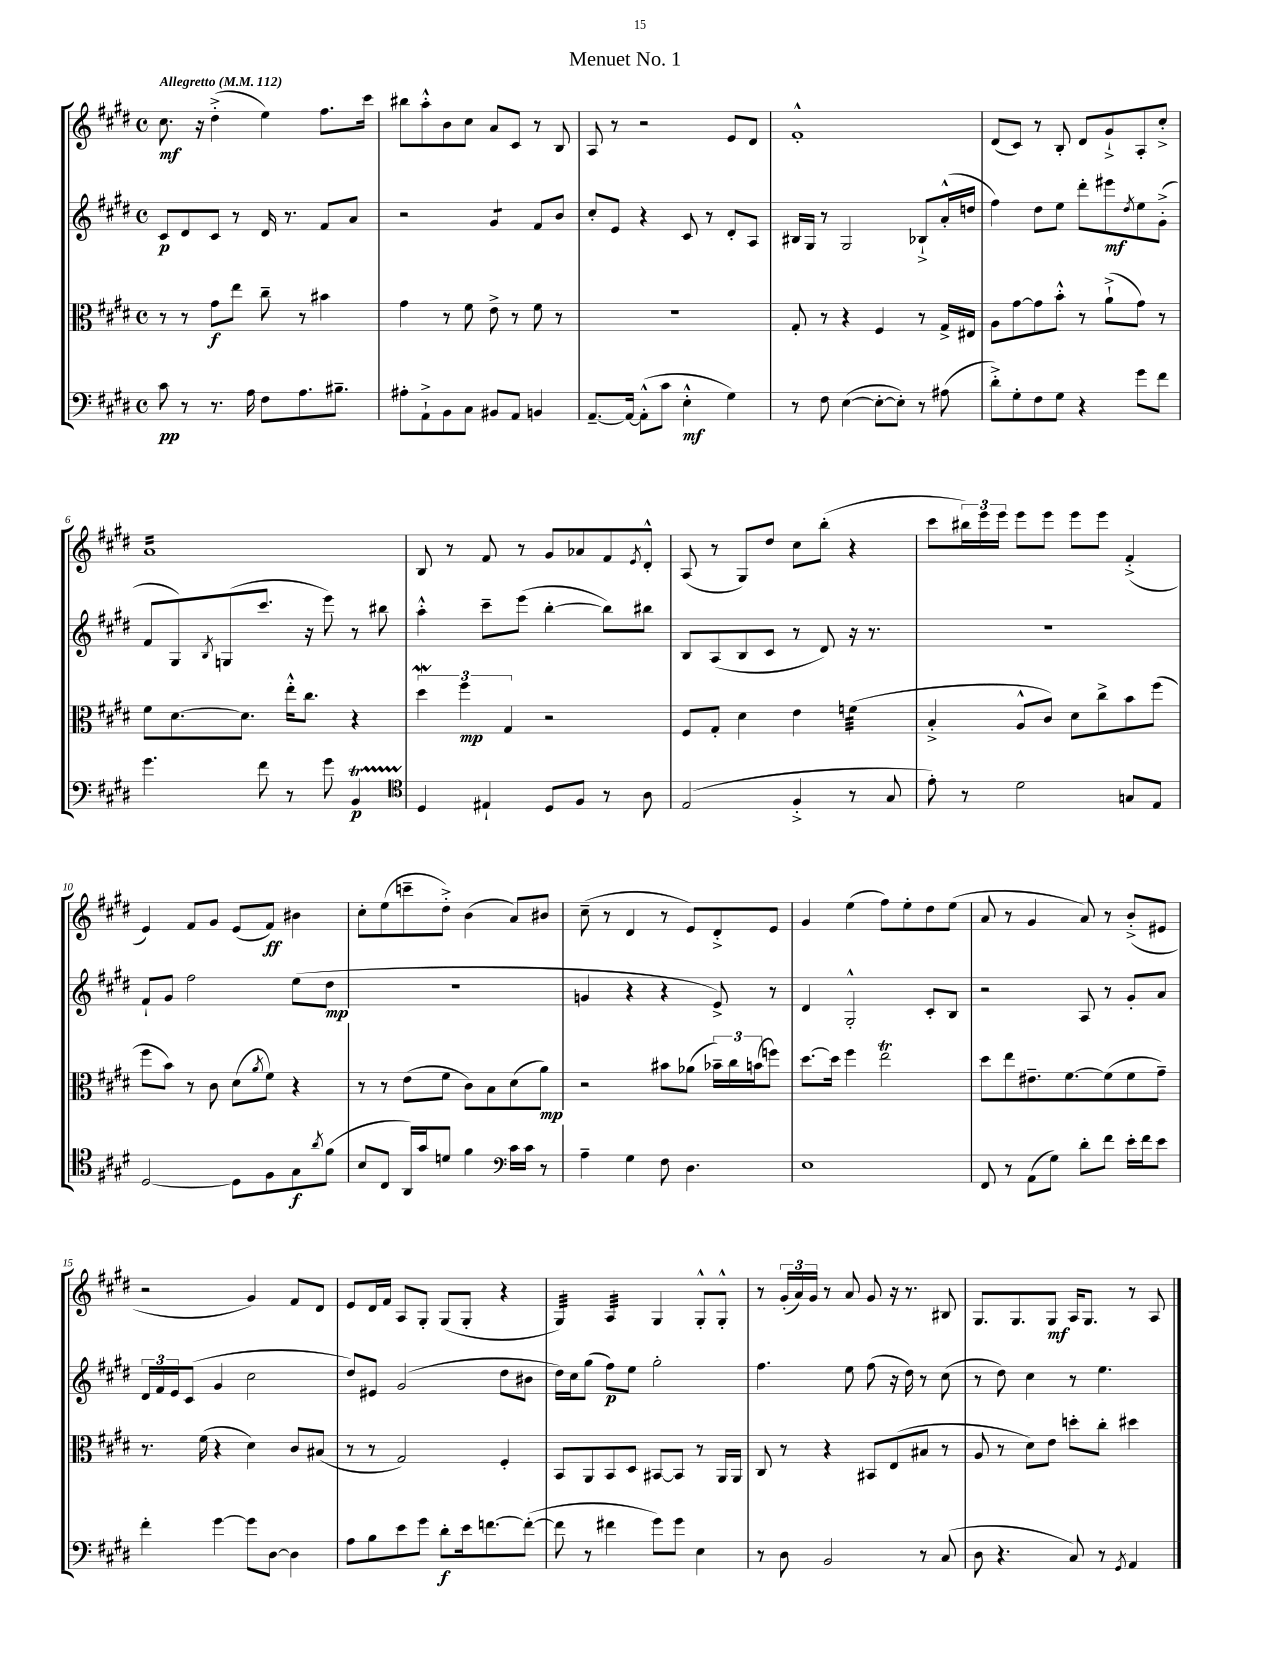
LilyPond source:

\header { title = "Menuet No. 1" }
<<
\new StaffGroup <<
\new Staff = "s0" {
    \clef treble \key e \major \defaultTimeSignature \time 4/4 \tempo "Allegretto" 4 = 112
    cis''8.\mf r16 dis''4-.->( e''4) fis''8. cis'''16 |
    bis''8 a''8-.-^ b'8 cis''8 a'8 cis'8 r8 b8 |
    a8 r8 r2 e'8 dis'8 |
    fis'1-.-^ |
    dis'8( cis'8) r8 b8-. dis'8 gis'8-!-> a8-. cis''8-.-> |
    a'1:16 |
    b8 r8 fis'8 r8 gis'8 aes'8 fis'8 \acciaccatura { e'8 } dis'8-.-^ |
    a8( r8 gis8) dis''8 cis''8 b''8-.( r4 |
    cis'''8 \tuplet 3/2 { bis''16) e'''16 e'''16 } e'''8 e'''8 e'''8 e'''8 fis'4-.->( |
    e'4) fis'8 gis'8 e'8( fis'8\ff) bis'4 |
    cis''8-. e''8( c'''8-- dis''8-.->) b'4( a'8) bis'8 |
    cis''8--( r8 dis'4 r8 e'8) dis'8-.-> e'8 |
    gis'4 e''4( fis''8) e''8-. dis''8 e''8( |
    a'8 r8 gis'4 a'8) r8 b'8-.->( eis'8 |
    r2 gis'4) fis'8 dis'8 |
    e'8 dis'16 fis'16 a8 gis8-. gis8( gis8-. r4 |
    gis4:32) a4:32 gis4 gis8-.-^ gis8-.-^ |
    r8 \tuplet 3/2 { gis'16-.( a'16) gis'16 } r8 a'8 gis'8 r16 r8. bis8 |
    gis8. gis8. gis8\mf a16 gis8. r8 a8 \bar "|." |
}
\new Staff = "s1" {
    \clef treble \key e \major \defaultTimeSignature \time 4/4
    cis'8\p dis'8 cis'8 r8 dis'16 r8. fis'8 a'8 |
    r2 gis'4:8 fis'8 b'8 |
    cis''8-. e'8 r4 cis'8 r8 dis'8-. a8 |
    bis16 gis16 r8 gis2 bes8-!-> a'16-.-^( d''16 |
    fis''4) dis''8 e''8 dis'''8-. eis'''8\mf \acciaccatura { dis''8 } e''8 gis'8-.->( |
    fis'8 gis8) \acciaccatura { b8 } g8( cis'''8. r16 e'''8) r8 bis''8 |
    a''4-.-^ cis'''8-- e'''8( b''4~-. b''8) bis''8 |
    b8 a8( b8 cis'8 r8 dis'8) r16 r8. |
    R1 |
    fis'8-! gis'8 fis''2 e''8( dis''8\mp |
    R1 |
    g'4 r4 r4 e'8->) r8 |
    dis'4 gis2-.-^ cis'8-. b8 |
    r2 a8 r8 gis'8-. a'8 |
    \tuplet 3/2 { dis'16 fis'16 e'16 } cis'8( gis'4 cis''2 |
    dis''8) eis'8 gis'2( dis''8 bis'8 |
    dis''16) cis''16 gis''8( fis''8\p) e''8 gis''2-. |
    fis''4. e''8 fis''8( r16 dis''16) r8 cis''8( |
    r8 dis''8) cis''4 r8 e''4. \bar "|." |
}
\new Staff = "s2" {
    \clef alto \key e \major \defaultTimeSignature \time 4/4
    r8 r8 gis'8\f e''8 cis''8-- r8 bis'4 |
    gis'4 r8 fis'8 e'8-> r8 fis'8 r8 |
    R1 |
    gis8-. r8 r4 fis4 r8 gis16-> eis16 |
    a8 gis'8~ gis'8 b'8-.-^ r8 a'8-!->( gis'8) r8 |
    fis'8 dis'8.~ dis'8. e''16-.-^ cis''8. r4 |
    \tuplet 3/2 { dis''4\mordent fis''4\mp gis4 } r2 |
    fis8 gis8-. dis'4 e'4 f'4:32( |
    b4-.-> a8-^ cis'8) dis'8 cis''8-> b'8 fis''8( |
    fis''8 b'8) r8 cis'8 dis'8( \acciaccatura { a'8 } fis'8) r4 |
    r8 r8 e'8( fis'8 cis'8) b8 dis'8( a'8\mp) |
    r2 bis'8 aes'8( \tuplet 3/2 { bes'16--) cis''16 b'16( } f''8) |
    dis''8.~ dis''16 fis''4 e''2\trill |
    dis''8 e''8 eis'8.-- fis'8.~ fis'8( fis'8 gis'8--) |
    r8. fis'16( r4 dis'4) cis'8 bis8( |
    r8 r8 gis2) fis4-. |
    b,8 a,8 b,8 dis8 bis,8~ bis,8 r8 a,16 a,16 |
    cis8 r8 r4 bis,8 e8( bis8 r8 |
    a8 r8 dis'8) e'8 d''8-. cis''8-. dis''4 \bar "|." |
}
\new Staff = "s3" {
    \clef bass \key e \major \defaultTimeSignature \time 4/4
    cis'8\pp r8 r8. a16 fis8 a8. bis8.-- |
    ais8-. a,8-!-> b,8 cis8 bis,8 a,8 b,4 |
    a,8.~-- a,16~ a,8-.-^( cis'8 e4-.-^\mf gis4) |
    r8 fis8 e4~( e8~-. e8-.) r8 ais8( |
    dis'8-.->) gis8-. fis8 gis8 r4 gis'8 fis'8 |
    gis'4. fis'8 r8 gis'8 b,4\startTrillSpan\p |
    \clef tenor dis4\stopTrillSpan eis4-! dis8 fis8 r8 a8 |
    e2( fis4-.-> r8 gis8 |
    e'8-.) r8 dis'2 g8 e8 |
    dis2~ dis8 fis8 gis8\f \acciaccatura { a'8 } fis'8( |
    b8 cis8 a,16) gis'16 d'8 fis'4 \clef bass cis'16 cis'16 r8 |
    a4-- gis4 fis8 dis4. |
    e1 |
    fis,8 r8 a,8( gis8) dis'8-. fis'8 e'16-. fis'16 e'8 |
    fis'4-. gis'4~ gis'8 dis8~ dis4 |
    a8 b8 e'8 gis'8 dis'8-.\f e'16 f'8.~ f'8~-.( |
    f'8 r8 fis'4 gis'8) gis'8 e4 |
    r8 dis8 b,2 r8 cis8( |
    dis8 r4. cis8) r8 \acciaccatura { gis,8 } a,4 \bar "|." |
}
>>
>>
